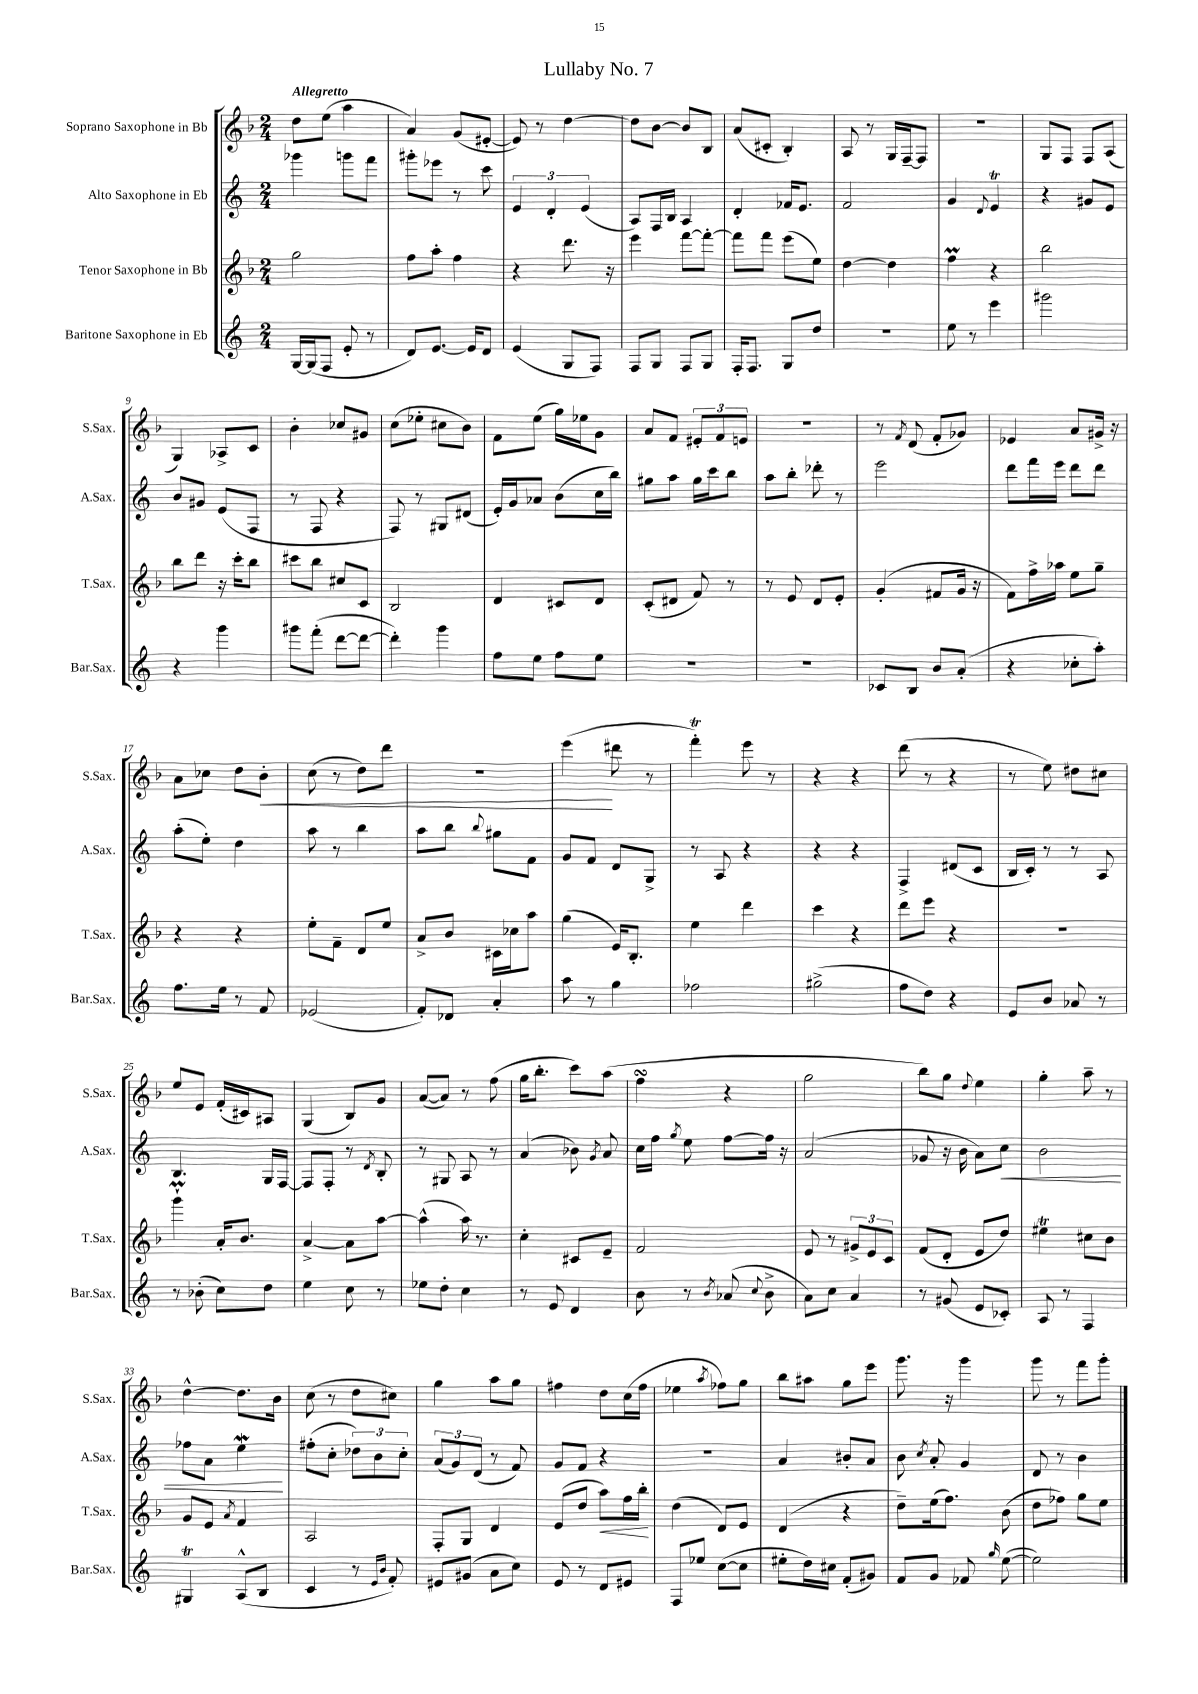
\header { title = "Lullaby No. 7" }
<<
\new StaffGroup <<
\new Staff = "s0" \with { instrumentName = "Soprano Saxophone in Bb" shortInstrumentName = "S.Sax." } {
    \clef treble \key f \major \numericTimeSignature \time 2/4 \tempo "Allegretto"
    \autoBeamOff d''8[ e''8]( a''4 |
    a'4) g'8[( eis'8]~-. |
    eis'8) r8 d''4~ |
    d''8[ bes'8]~ bes'8[ bes8] |
    a'8[( cis'8]-. bes4-.) |
    a8 r8 g16[ f16~-- f8] |
    r2 |
    g8[ f8] f8[ a8]( |
    g4) aes8[-> c'8] |
    bes'4-. ces''8[ gis'8] |
    c''8[( ees''8]-. cis''8[ bes'8]) |
    f'8[ e''8]( g''16[) ees''16 g'8] |
    a'8[ f'8] \tuplet 3/2 { eis'8[-. f'8 e'8] } |
    R2 |
    r8 \acciaccatura { f'8 } d'8( f'8[-. ges'8]) |
    ees'4 a'8[ gis'16]-> r16 |
    a'8[ ces''8] d''8[ bes'8]-.\< |
    c''8( r8 d''8[) d'''8] |
    R2 |
    e'''4\!( dis'''8 r8 |
    f'''4-.\trill) e'''8 r8 |
    r4 r4 |
    d'''8( r8 r4 |
    r8 e''8) dis''8[ cis''8] |
    e''8[ e'8] f'16[-.( cis'16) ais8] |
    g4( bes8[) g'8] |
    a'8[~( a'8]) r8 f''8( |
    g''16[ bes''8.]-. c'''8[) a''8]( |
    f''4\turn r4 |
    g''2 |
    bes''8[) g''8] \appoggiatura { d''8 } e''4 |
    g''4-. a''8-- r8 |
    d''4~-^ d''8.[ bes'16] |
    c''8( r8 d''8[ cis''8]) |
    g''4 a''8[ g''8] |
    fis''4 d''8[ c''16( fis''16] |
    ees''4 \acciaccatura { a''8 } fes''8[) g''8] |
    bes''8[ ais''8] g''8[ e'''8] |
    g'''8. r16 g'''4 |
    g'''8 r8 f'''8[ g'''8]-. \bar "|." |
}
\new Staff = "s1" \with { instrumentName = "Alto Saxophone in Eb" shortInstrumentName = "A.Sax." } {
    \clef treble \key c \major \numericTimeSignature \time 2/4
    \autoBeamOff ges'''4 g'''8[ f'''8] |
    gis'''8[-. ees'''8] r8 c'''8 |
    \tuplet 3/2 { e'4 d'4-. e'4( } |
    a8[) f16 b16] a4 |
    d'4-. fes'16[ e'8.] |
    f'2 |
    g'4 \appoggiatura { d'8 } e'4\trill |
    r4 gis'8[ e'8] |
    b'8[ gis'8] e'8[( f8] |
    r8 f8 r4 |
    f8) r8 gis8[ dis'8]( |
    e'16[-.) g'16 aes'8] b'8[( c''16 b''16]) |
    gis''8[ a''8] gis''16[ c'''16 b''8] |
    a''8[ b''8]-. des'''8-. r8 |
    e'''2 |
    d'''8[ f'''16 e'''16] d'''8[ d'''8] |
    a''8[-.( e''8]-.) d''4 |
    a''8 r8 b''4 |
    a''8[ b''8] \appoggiatura { b''8 } gis''8[ f'8] |
    g'8[ f'8] d'8[ g8]-> |
    r8 a8 r4 |
    r4 r4 |
    f4-> dis'8[( c'8] |
    b16[ c'16]-.) r8 r8 a8 |
    b4. g16[ f16]~ |
    f8[ f8]-. r8 \acciaccatura { d'8 } b8-. |
    r8 gis8 a8 r8 |
    a'4( bes'8) \acciaccatura { g'8 } a'8 |
    c''16[ f''16] \acciaccatura { g''8 } e''8 f''8[~ f''16] r16 |
    a'2( |
    ges'8 r16 b'16 a'8[) c''8]\< |
    b'2 |
    fes''8[ a'8] e''4\mordent\! |
    fis''8[-.( c''8]-. \tuplet 3/2 { des''8[) b'8 c''8]-. } |
    \tuplet 3/2 { a'8[( g'8) d'8]( } r8 f'8) |
    g'8[ f'8] r4 |
    R2 |
    a'4 bis'8[-. a'8] |
    b'8 \acciaccatura { c''8 } a'8-. g'4 |
    d'8 r8 b'4 \bar "|." |
}
\new Staff = "s2" \with { instrumentName = "Tenor Saxophone in Bb" shortInstrumentName = "T.Sax." } {
    \clef treble \key f \major \numericTimeSignature \time 2/4
    \autoBeamOff g''2 |
    f''8[ a''8]-. f''4 |
    r4 d'''8. r16 |
    e'''4 f'''8[~ f'''8]~-. |
    f'''8[ f'''8] e'''8[( e''8]) |
    d''4~ d''4 |
    f''4\prall r4 |
    bes''2 |
    bes''8[ d'''8] r16 c'''16[-. bes''8] |
    cis'''8[ bes''8] cis''8[ c'8] |
    bes2 |
    d'4 cis'8[ d'8] |
    c'8[-.( dis'8] f'8) r8 |
    r8 e'8 d'8[ e'8]-. |
    g'4-.( fis'8[ g'16] r16 |
    f'8[) f''16-> aes''16] e''8[ g''8]-- |
    r4 r4 |
    e''8[-. f'8]-- d'8[ e''8] |
    a'8[-> bes'8] cis'16[ ces''16 a''8] |
    g''4( e'16[) bes8.]-. |
    e''4 d'''4 |
    c'''4 r4 |
    d'''8[ e'''8] r4 |
    R2 |
    g'''4-!\prall a'16[-. bes'8.] |
    a'4~-> a'8[ a''8]~ |
    a''4-^( a''16) r8. |
    c''4-. cis'8[ e'8]-- |
    f'2 |
    e'8 r8 \tuplet 3/2 { gis'8[-> e'8 c'8] } |
    f'8[( d'8]-. e'8[ d''8]) |
    eis''4\trill cis''8[ bes'8] |
    g'8[ e'8] \acciaccatura { a'8 } f'4 |
    a2 |
    f8[-. g8] d'4 |
    e'8[( d''8] a''8[\<) f''16 bes''16]-.\! |
    d''4( d'8[) e'8] |
    d'4( r4 |
    d''8[--) e''16( f''8.]) bes'8( |
    d''8[ fes''8]) g''8[ e''8] \bar "|." |
}
\new Staff = "s3" \with { instrumentName = "Baritone Saxophone in Eb" shortInstrumentName = "Bar.Sax." } {
    \clef treble \key c \major \numericTimeSignature \time 2/4
    \autoBeamOff g16[~ g16( f8] e'8-. r8 |
    d'8[) e'8.]~ e'16[ d'8] |
    e'4( g8[ f8]) |
    f8[ g8] f8[ g8] |
    f16[-. f8.] g8[ d''8] |
    R2 |
    e''8 r8 e'''4 |
    gis'''2 |
    r4 g'''4 |
    gis'''8[ f'''8]-.( d'''8[~ d'''8]~ |
    d'''4-.) g'''4 |
    f''8[ e''8] f''8[ e''8] |
    R2 |
    R2 |
    ces'8[ b8] b'8[ a'8]-.( |
    r4 ces''8[-. a''8]-.) |
    f''8.[ e''16] r8 f'8 |
    ees'2( |
    f'8[-.) des'8] a'4-. |
    a''8 r8 g''4 |
    fes''2 |
    gis''2->( |
    f''8[ d''8]) r4 |
    e'8[ b'8] aes'8 r8 |
    r8 bes'8-.( c''8[) d''8] |
    e''4 c''8 r8 |
    ees''8[ d''8]-. c''4 |
    r8 e'8 d'4 |
    b'8 r8 \acciaccatura { b'8 } aes'8( \appoggiatura { c''8 } b'8-> |
    a'8[) c''8] a'4 |
    r8 gis'8( e'8[ ces'8]-.) |
    a8 r8 f4 |
    gis4\trill a8[-^( b8] |
    c'4 r8 \grace { e'16[ b'16] } f'8-.) |
    eis'8[ gis'8]( a'8[ c''8]) |
    e'8 r8 d'8[ eis'8] |
    f8[ ees''8] c''8[~( c''8] |
    eis''8[-. d''16) cis''16] f'8[-.( gis'8]) |
    f'8[ g'8] fes'8 \grace { g''16 } e''8~( |
    e''2) \bar "|." |
}
>>
>>
